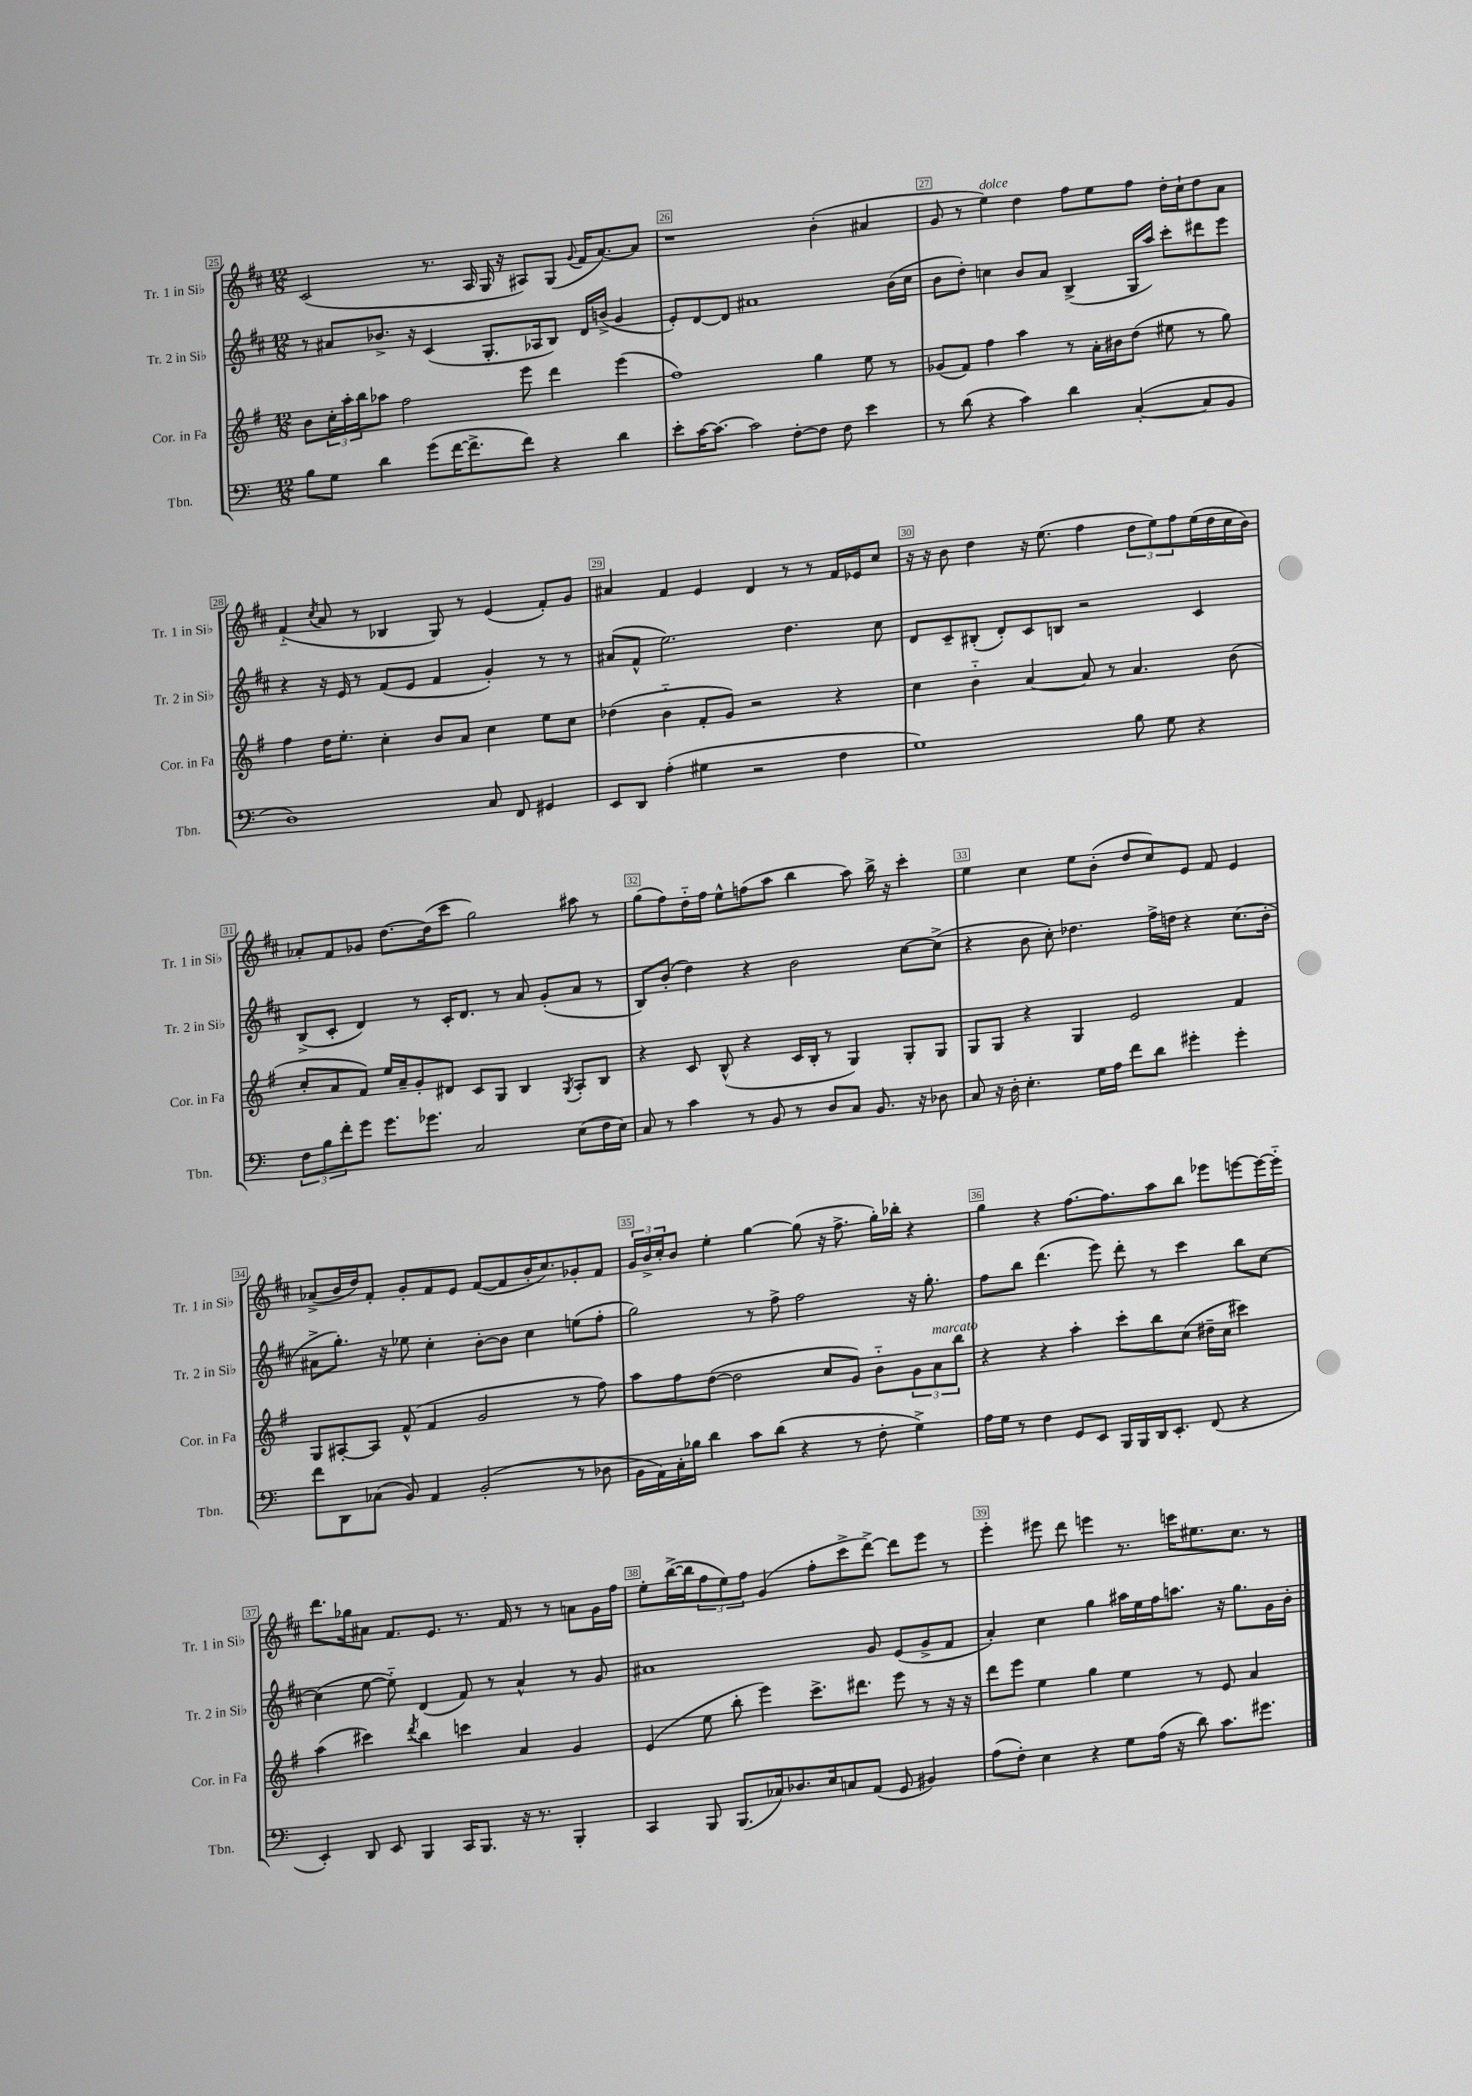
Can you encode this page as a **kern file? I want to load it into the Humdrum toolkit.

**kern	**kern	**kern	**kern
*part4	*part3	*part2	*part1
*staff4	*staff3	*staff2	*staff1
*I"Tbn.	*I"Cor. in Fa	*I"Tr. 2 in Si♭	*I"Tr. 1 in Si♭
*I'Tbn.	*I'Cor. in Fa	*I'Tr. 2 in Si♭	*I'Tr. 1 in Si♭
*clefF4	*clefG2	*clefG2	*clefG2
*k[]	*k[f#]	*k[f#c#]	*k[f#c#]
*M12/8	*M12/8	*M12/8	*M12/8
=25	=25	=25	=25
8B\L	8b\L	8r	(2c#/
8G\J	24cc'\L	8a#X/L	.
.	24aa'\	.	.
.	24bb\J	.	.
4d\	8aa-X\J	8.b-X^/J	.
.	2ff#\	.	.
.	.	16r	.
(8g\L	.	(4c#/	8.r
[16f\K	.	.	.
8.f^\]	.	.	16A/
.	.	8.G'/L	16G/
.	.	.	16r
8f\J)	8eee\	.	8A#X/L)
.	.	16A-X/k	.
4r	4ddd\	8B/J)	(8G/J
.	.	.	8qqg/
.	.	16d/LL	16f#/KL
.	.	(16bn^/JJ	[8.a/)
4d\	(4eee\	4g/	.
.	.	.	8a/J]
=26	=26	=26	=26
8e'\L	1ff#)	8e'/L)	1r
[16c\K	.	[8d/	.
8.c\J_	.	.	.
.	.	8d/J]	.
2c\]	.	1a#X	.
[8F'\L	.	.	.
8F\J]	4gg\	.	(4b'\
8F\	.	.	.
4e\	8ee\	.	4a#X/
.	8r	(16b\LL	.
.	.	16cc#\JJ	.
=27	=27	=27	=27
8r	(8g-X/L	8b\L	8g/
(8d\	8f#/J)	8dd'\J)	8r
!	!	!	!LO:TX:a:i:t=dolce
4r	4ff#\	4ccn\	4ee\)
4c\)	4aa\	8b/L	4dd\
.	.	8a/J	.
4d\	8r	(4B^/	8ff#\L
.	16a'\LL	.	8ee\
.	16b#X\J	.	.
([4C'/	(8dd\J	16G/LL	8ff#\J
.	.	16aa/JJ)	.
.	8ee#X\	8ccc#'\L	16dd'\LL
.	.	.	16cc#`\J
8C/L]	8r	8ddd#X\	8dd\
8BB/J	8gg\)	8eee\J	8a\J
!!LO:LB:g=z
=28	=28	=28	=28
1D)	4ff#\	4r	(4f#/
.	.	.	8qcc#/
.	16dd\KL	16r	8a/
.	8.ee'\J	16e/	.
.	.	8r	8r
.	4cc'\	(8f#/L	4B-X/
.	.	8e/J	.
.	8b/L	4f#/	8G/)
.	8a/J	.	8r
8C/	4cc\	4g'/)	(4e/
8FF/	.	.	.
4GG#X/	8ee\L	8r	8f#'/L)
.	8cc\J	8r	8g/J
=29	=29	=29	=29
8EE/L	(4dd-X\	(8a#X/L	4a#X/
8DD/J	.	8f#^^/J	.
(4A'\	4b\	2.ee\)	4f#/
4G#X\	8f#'/L	.	4e/
.	8g/J)	.	.
2r	2r	.	4d/
.	.	4.dd\	8r
.	.	.	8r
4F\	4r	.	16f#/LL
.	.	.	16e-X/J
.	.	8cc#\	8cc#/J
=30	=30	=30	=30
1G)	4cc\	8d/L	16r
.	.	.	16r
.	.	8c#~/	8b\
.	4b\	(8B#X'/J	4dd\
.	.	8d'/L)	.
.	[4a/	8c#/	16r
.	.	.	(8.ee\
.	.	8Bn/J	.
.	8a/]	2r	4ff#\
.	8r	.	.
8B\	4.a/	.	12dd\L
.	.	.	12ee\)
8G\	.	.	.
.	.	.	12ff#\
4r	.	4c#/	(16ee\L
.	.	.	16dd\
.	(8b\	.	16cc#\
.	.	.	16b\JJ)
!!LO:LB:g=z
=31	=31	=31	=31
12F\L	8cc'/L	(8B^/L	8a-X'/L
12B\	.	.	.
.	8a/	8c#'/J	8f#/
12f'\	.	.	.
8g\J	8f#/J)	4d/)	8g-X/J
8.g\L	16ee/LL	.	[8.dd\L
.	16a~/J	.	.
.	8g'/	8r	.
8.g-X\J	.	.	(16dd\k]
.	8d#X/J	16c#'/KL	8ccc#\J
.	.	8.d/J	.
2C/	8c/L	.	2gg\)
.	8G/J	8r	.
.	4B/	8a/	.
.	.	(8g'/L	.
.	8qG/	.	.
(8E\L	8A'/L	8a/J	8aa#X\
16F\L	8B/J	8r	8r
16E\JJ)	.	.	.
=32	=32	=32	=32
8C/	4r	8B/L)	(8gg\L
8r	.	(8b'/J	8ff#\)
4c\	8c/	4dd\)	16dd\L
.	.	.	16ff#\JJ
.	(8B^^/	.	8ee^^\L
8r	4r	4r	(8ffn\
8BB/	.	.	8aa\J
8r	16c/LL	2b\	4bb\
.	16B'/JJ	.	.
8D/L	8r	.	.
8C/J	4G/)	.	8aa\)
8.BB/	.	.	16bb^\
.	.	.	16r
.	8G'/L	[8cc#\L	4ccc#'\
16r	.	.	.
8D-X\	8G/J	(8cc#^\J]	.
=33	=33	=33	=33
8C/	8G/L	4r	4ee\
16r	8G/J	.	.
16D'\	.	.	.
4.E'\	4r	8b\	4cc#\
.	.	8cc#'\)	.
.	4G/	4.dd-X\	8ee\L
16G\LL	.	.	(8b'\J
16A\JJ	.	.	.
8f\L	2e/	.	8dd/L
8d\J	.	16ff#^\LL	8cc#/)
.	.	16ddn\JJ	.
4g#X'\	.	4r	8e/J
.	.	.	8f#/
4g#'\	4f#/	(8.cc#\L	4e/
.	.	16b'\Jk	.
!!LO:LB:g=z
=34	=34	=34	=34
8f\L	8G/L	8a#X^\L	(8a-X^/L
8DD\	[8A#X'/	8.gg'\J)	16b/L
.	.	.	16dd/J)
(8C-X\J	8A#/J]	.	8f#'/J
.	.	16r	.
8BB/)	(8f#^^/	8ee-X\	8g'/L
4AA/	4f#/	4cc#'\	8f#/
.	.	.	8e/J
(2BB'/	2g/	[8b'\L	([8f#/L
.	.	8b\J]	8f#/]
.	.	4cc#\	16b'/K
.	.	.	8.cc#/)
8r	8r	(8een\L	8g-X'/
8D-X\	8ff#\)	8ff#'\J	8f#/J
=35	=35	=35	=35
16BB\LL	8aa\L	2gg\)	24g/LL
.	.	.	24b^/
16AA\)	.	.	.
.	.	.	24cc#'/J
16C'\	8ff#\	.	8b/J
16B-X\JJ	.	.	.
4d\	([8dd\J	.	4ee'\
.	2dd\]	.	.
8c\L	.	8r	[4gg\
(8d\J	.	8ff#^\	.
4r	.	2ff#\	(8gg\]
.	8cc/L	.	16r
.	.	.	8.ff#^\
8r	8g/J)	.	.
8F'\	8b\L	.	16gg'\LL)
.	.	.	16bb-X'\JJ
4G^\)	12g\	16r	4r
.	.	8.gg'\	.
!	!LO:TX:a:i:t=marcato	!	!
.	12a\	.	.
.	12bb\J	.	.
=36	=36	=36	=36
16A\LL	4r	8ff#\L	4gg\
16G\JJ	.	.	.
8r	.	8bb\J	.
4F\	4r	(4.ddd\	4r
8GG/L	4aa'\	.	[8.ff#\L
8EE/J	.	8eee\)	.
.	.	.	8.ff#\]
16BBB/LL	8ccc'\L	8ddd'\	.
16BBB/	.	.	.
16DD/J	8bb\	8r	8aa\
8.EE'/J	.	.	.
.	(8cc\J	4ccc#\	8bb\J
(8FF/	16dd#X~\LL	.	8eee-X\L
.	16cc\JJ	.	.
4r	4ccc#X\)	8bb\L	[8eeen\
.	.	[8cc#\J	16eee\L_
.	.	.	16eee\JJ]
!!LO:LB:g=z
=37	=37	=37	=37
4EE'/)	(4aa\	(4cc#\]	8.ddd\L
.	.	.	16gg-X\k
8DD/	4ccc#X\)	[8ee\	8a#X\J
8EE/	.	8ee\])	8.f#/L
.	8qddd/	.	.
4BBB/	4bb\	(4d/	.
.	.	.	8.e/J
16CC/KL	4cccn\	8f#/)	8.r
8.BBB/J	.	.	.
.	.	8r	.
.	.	.	16f#/
16r	4a/	4a^^/	8r
8.r	.	.	.
.	.	.	8r
4BBB'/	4g/	8r	8an\L
.	.	8g/	16g\L
.	.	.	16ff#\JJ
=38	=38	=38	=38
4CC/	(4e/	1a#X	8ee'\L
.	.	.	([16bb^\L
.	.	.	16bb\J]
8BBB/	8ee\	.	12ff#\
.	.	.	12ee\)
(8.BBB/L	8bb'\	.	.
.	.	.	12ff#\J
.	4eee\)	.	(4g/
16C-X/k)	.	.	.
8.D-X/	.	.	.
.	8.ccc^\L	.	8ff#'\L
16E/k	.	.	.
8Cn/	.	.	8ccc#^\
.	8.ddd#X\J	.	.
(8AA/J	.	8g/	[8ddd^\J)
8GG/	8eee\	(8e/L	8ddd\L]
4BB#X/)	8r	8g^/	8eee\J
.	16r	8f#/J	8r
.	16r	.	.
=39	=39	=39	=39
(8A\L	8ddd\L	4a'/)	4eee'\
8F'\J)	8eee\J	.	.
4E\	4ee\	4cc#\	8eee#X\
.	.	.	8ddd\
4r	4gg\	4gg\	4eeen\
8G\L	4ee\	16aa#X\LL	8.r
.	.	16ee\	.
(16A\Jk	.	16ff#\J	.
16r	.	8.aan\J	16cccn\KL
8d\)	8r	.	8.ee#X\
8.c\L	8e/	16r	.
.	.	8.gg\L	8.cc#\J
.	4a/	.	.
8.g#X\J	.	.	.
.	.	16g\L	8r
.	.	16b'\JJ	.
==	==	==	==
*-	*-	*-	*-
